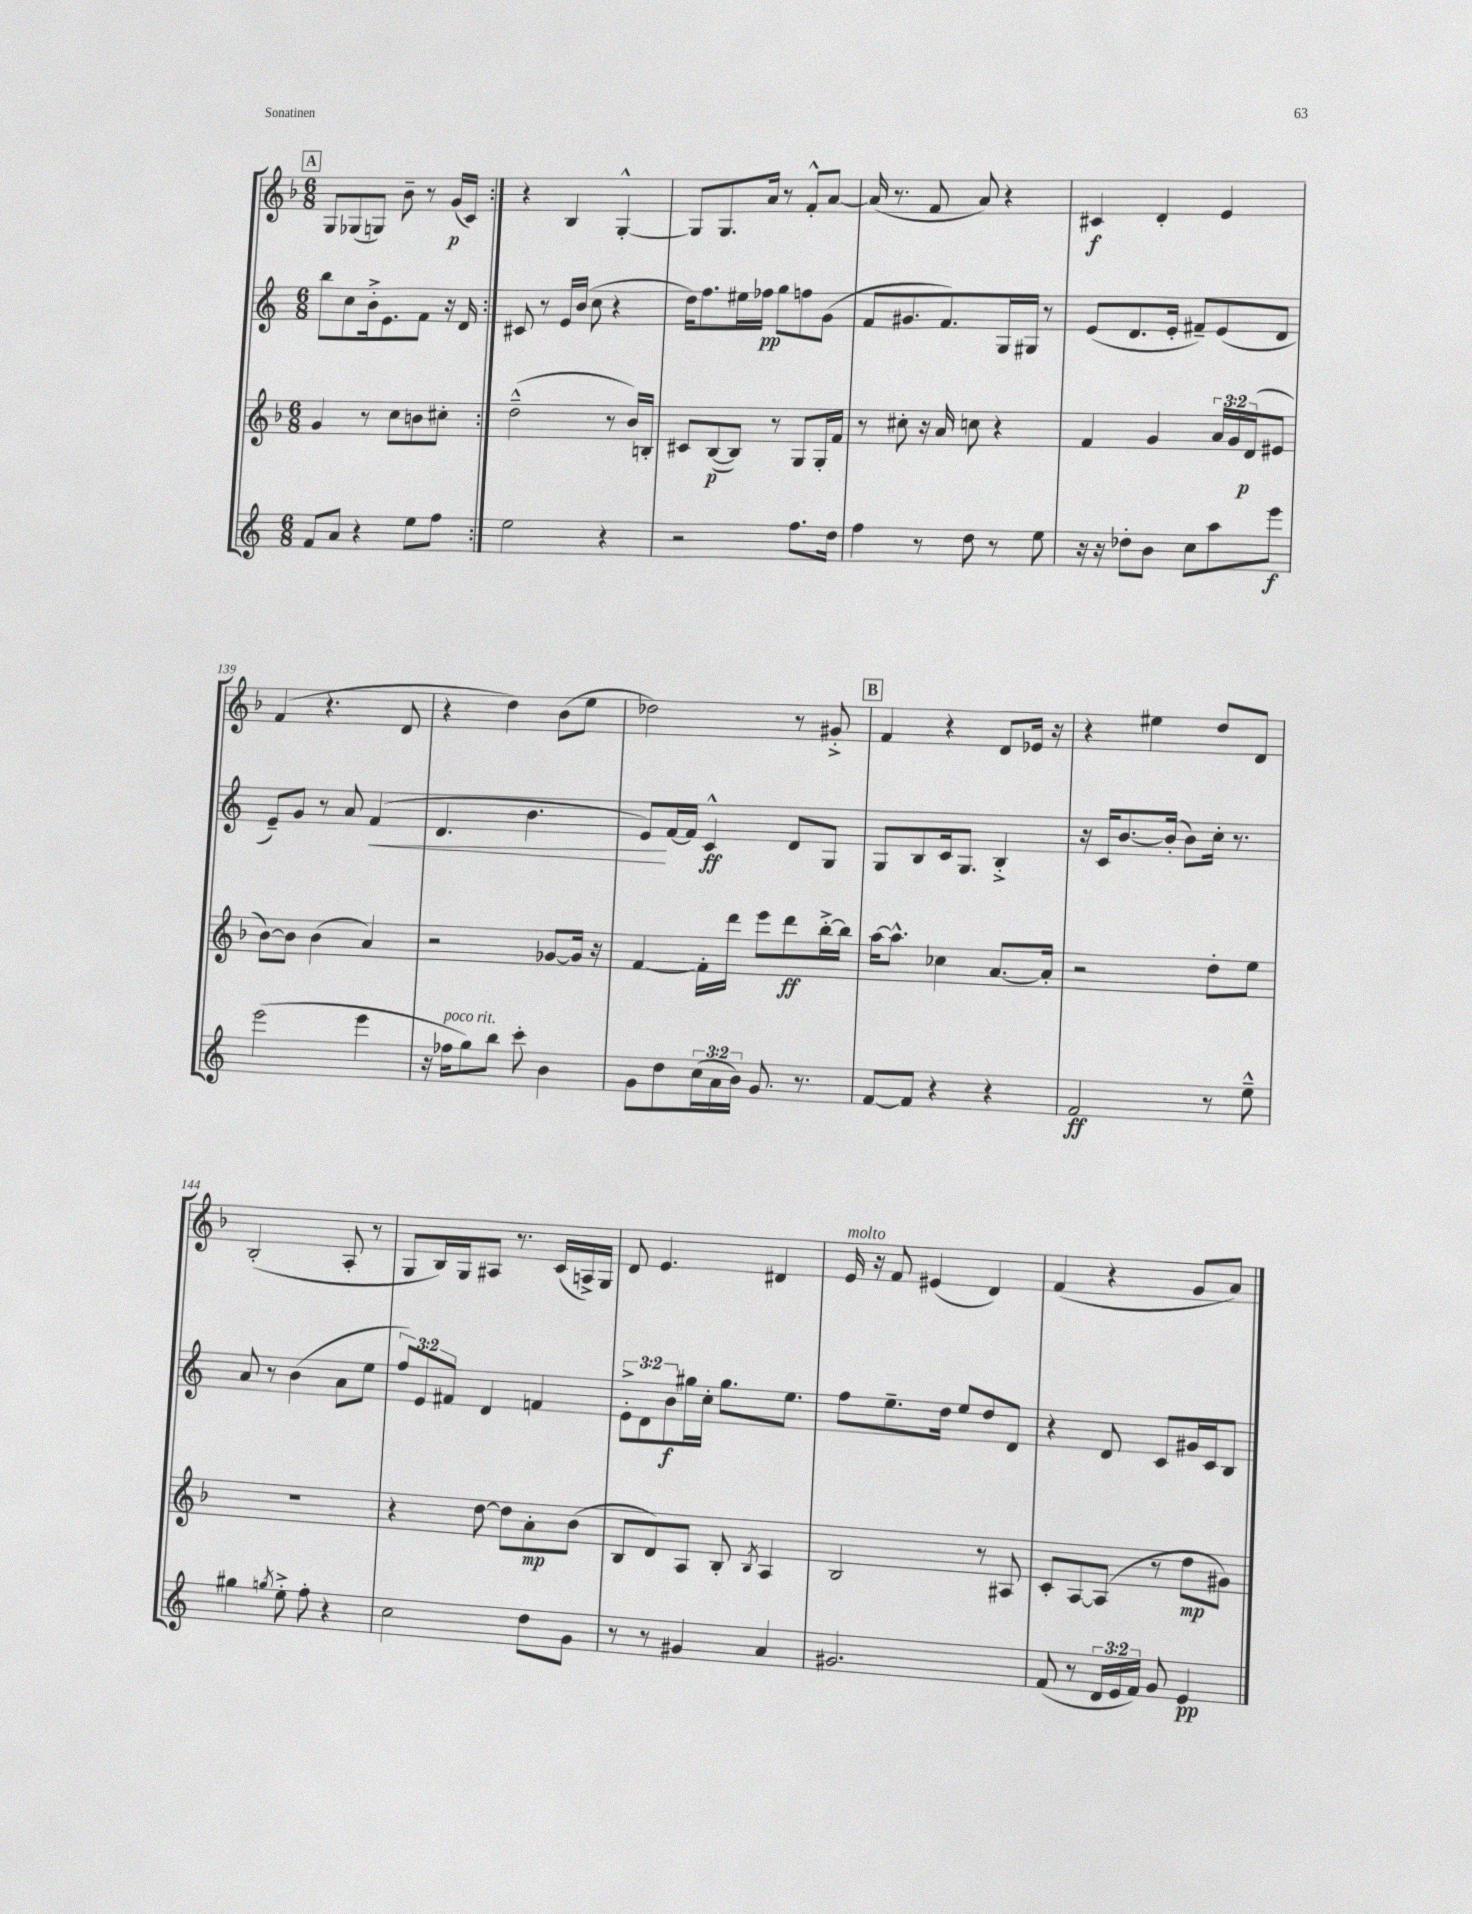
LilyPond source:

<<
\new StaffGroup <<
\new Staff = "s0" {
    \clef treble \key f \major \numericTimeSignature \time 6/8
    \repeat volta 2 { \mark \markup { \box "A" } g8 ges8( g8) bes'8-- r8 g'16\p( c'16) | }
    r4 bes4 g4~-.-^ |
    g8 g8. a'16 r8 f'8-.-^ a'8~ |
    a'16( r8. f'8 a'8) r4 |
    cis'4\f d'4-. e'4 |
    f'4( r4. d'8 |
    r4 d''4) bes'8( e''8 |
    des''2) r8 gis'8-.-> |
    \mark \markup { \box "B" } f'4 r4 d'8 ees'16 r16 |
    r4 eis''4 d''8 d'8 |
    bes2-.( a8-. r8 |
    g8 bes16) g16 ais8 r8. c'16( a16->) g16 |
    d'8 e'4. dis'4 |
    e'16^\markup { \italic "molto" } r16 f'8 eis'4( d'4) |
    f'4( r4 g'8 a'8) \bar "|." |
}
\new Staff = "s1" {
    \clef treble \key c \major \numericTimeSignature \time 6/8 \override Staff.TupletNumber.text = #tuplet-number::calc-fraction-text
    \repeat volta 2 { \mark \markup { \box "A" } b''8 c''8 b'16-.-> e'8. f'8 r16 d'16 | }
    cis'8 r8 e'16 b'16( c''8 r4 |
    d''16) f''8. eis''16 fes''16\pp g''8 f''8 g'8( |
    f'8 gis'8. f'8.) g16 gis16 r8 |
    e'8( d'8. e'16-. fis'8--) e'8( d'8 |
    e'8--) g'8 r8 a'8 f'4\<( |
    d'4. b'4. |
    e'8\!) f'16~ f'16 c'4-^\ff d'8 g8 |
    \mark \markup { \box "B" } g8 b8 c'16 g8. b4-.-> |
    r16 c'16 b'8.~ b'16-.( b'8) c''16-. r8. |
    a'8 r8 b'4( a'8 e''8 |
    \tuplet 3/2 { f''8) e'8 fis'8 } d'4 f'4 |
    \tuplet 3/2 { e'8-.-> d'8 b'8\f } gis''16 c''16-. gis''8. e''8. |
    f''8 e''8.-- d''16 e''8 d''8 d'8 |
    r4 d'8 c'8 gis'16 c'16 b8 \bar "|." |
}
\new Staff = "s2" {
    \clef treble \key f \major \numericTimeSignature \time 6/8 \override Staff.TupletNumber.text = #tuplet-number::calc-fraction-text
    \repeat volta 2 { \mark \markup { \box "A" } g'4 r8 c''8 b'8 cis''8-. | }
    d''2---^( r8 bes'16) b16-. |
    cis'8 bes8~\p( bes8) r8 g8 g16-. f'16 |
    r8 cis''8-. r16 a'16 c''8 r4 |
    f'4 g'4 \tuplet 3/2 { a'16 g'16 d'16\p( } eis'8 |
    bes'8~) bes'8 bes'4( a'4) |
    r2 ges'8~ ges'16 r16 |
    f'4~ f'16-. d'''16 e'''8 d'''8\ff bes''16~-.-> bes''16 |
    \mark \markup { \box "B" } a''16~ a''8.-^ ces''4 a'8.~ a'16-. |
    r2 d''8-. e''8 |
    R2. |
    r4 d''8~ d''8 a'8-.\mp bes'8( |
    bes8 d'8) a8 bes8-. \acciaccatura { bes8 } a4 |
    bes2 r8 ais8 |
    c'8-. a8~ a8( r8 d''8\mp gis'8) \bar "|." |
}
\new Staff = "s3" {
    \clef treble \key c \major \numericTimeSignature \time 6/8 \override Staff.TupletNumber.text = #tuplet-number::calc-fraction-text
    \repeat volta 2 { \mark \markup { \box "A" } f'8 a'8 r4 e''8 f''8 | }
    e''2 r4 |
    r2 f''8. d''16 |
    f''4 r8 d''8 r8 e''8 |
    r16 r16 des''8-. b'8 c''8 a''8 e'''8\f |
    e'''2( e'''4 |
    r16 fes''16^\markup { \italic "poco rit." } g''8) b''8 c'''8-. b'4 |
    g'8 d''8 \tuplet 3/2 { c''16( a'16 b'16) } g'8. r8. |
    \mark \markup { \box "B" } f'8~ f'8 r4 r4 |
    f'2\ff r8 e''8---^ |
    gis''4 \acciaccatura { g''8 } e''8-.-> f''8-. r4 |
    c''2 d''8 g'8 |
    r8 r8 gis'4 a'4 |
    gis'2. |
    f'8( r8 \tuplet 3/2 { d'16 e'16 f'16) } g'8 e'4\pp \bar "|." |
}
>>
>>
\layout { \context { \Score currentBarNumber = #134 } }
